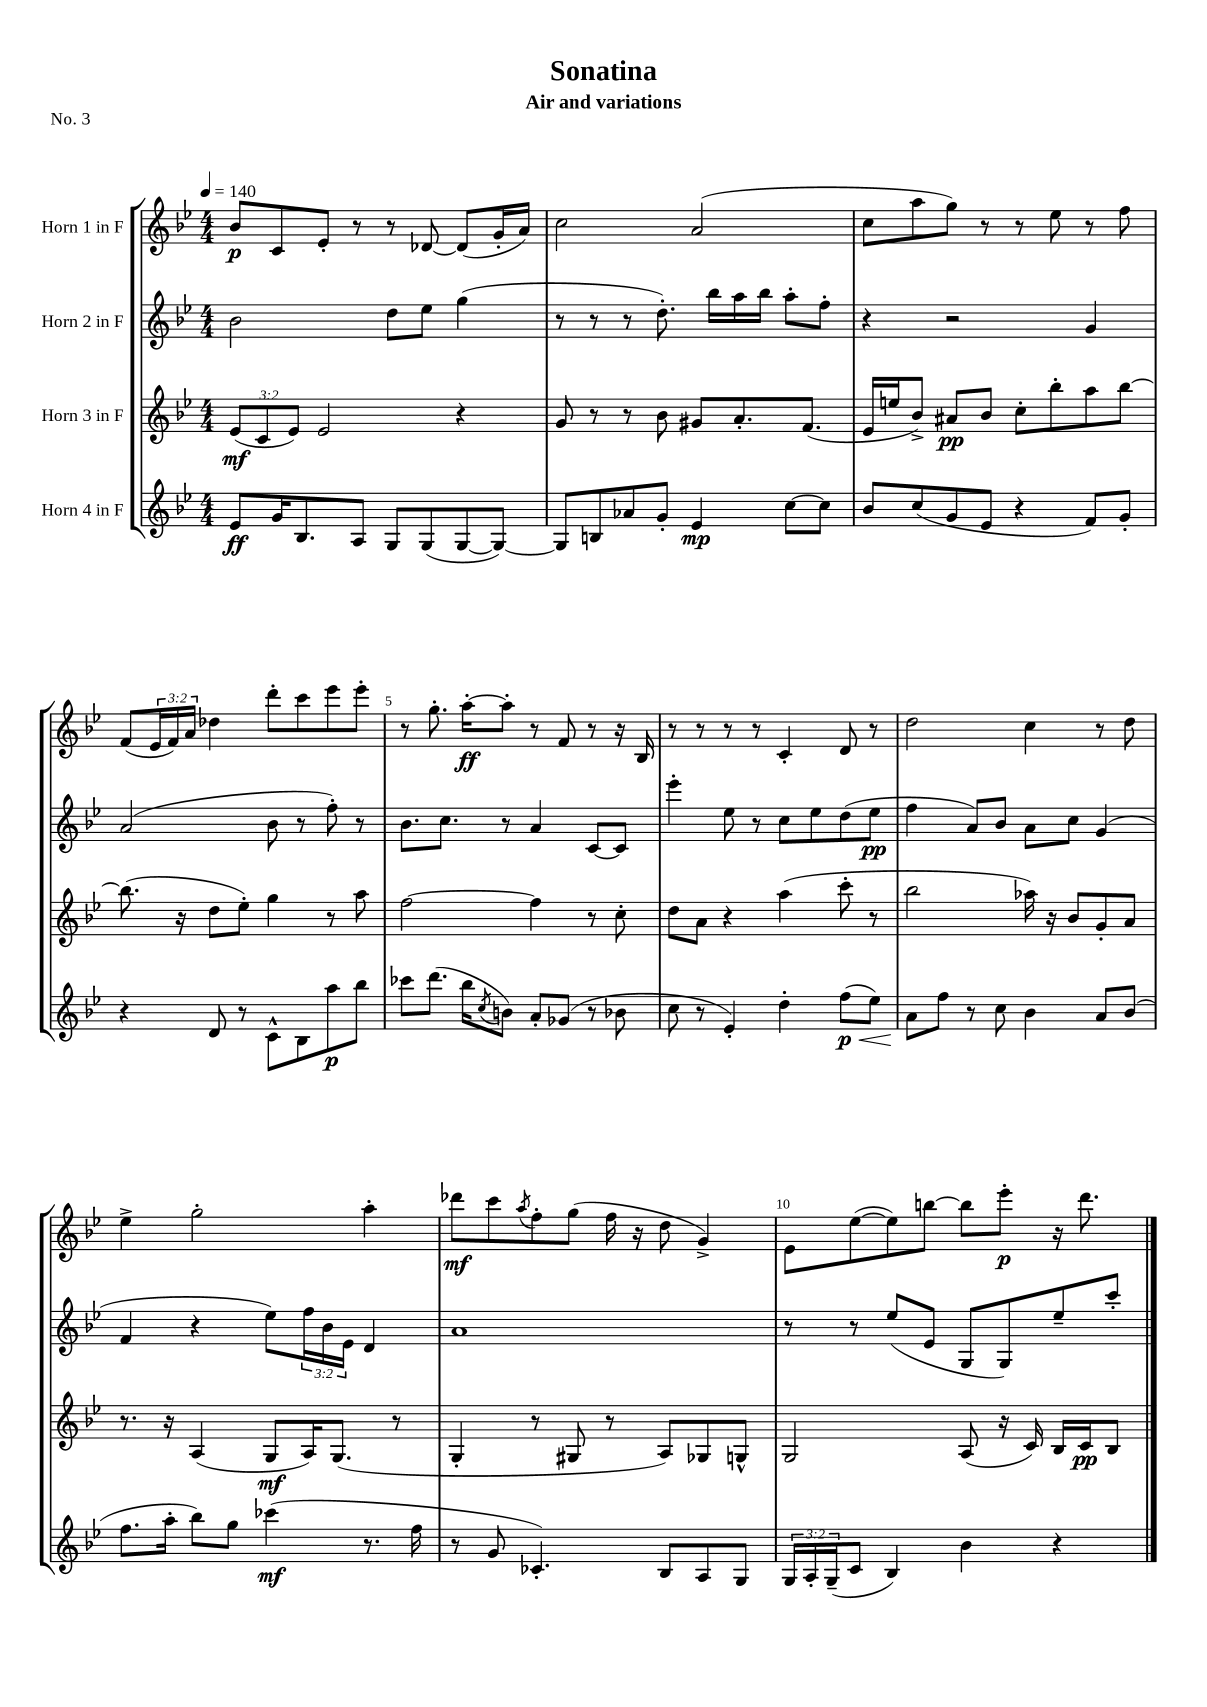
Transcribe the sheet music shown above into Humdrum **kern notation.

**kern	**kern	**kern	**kern
*staff4	*staff3	*staff2	*staff1
*clefG2	*clefG2	*clefG2	*clefG2
*k[b-e-]	*k[b-e-]	*k[b-e-]	*k[b-e-]
*M4/4	*M4/4	*M4/4	*M4/4
*MM140	*MM140	*MM140	*MM140
8e-	(12e-	2b-	8b-
.	12c	.	.
16g	.	.	8c
.	12e-)	.	.
8.B-	.	.	.
.	2e-	.	8e-'
8A	.	.	8r
8G	.	8dd	8r
(8G	.	8ee-	[8d-
[8G	4r	(4gg	(8d-]
8G_)	.	.	16g'
.	.	.	16a)
=	=	=	=
8G]	8g	8r	2cc
8B	8r	8r	.
8a-	8r	8r	.
8g'	8b-	8.dd')	.
4e-	8g#	.	(2a
.	.	16bb-	.
.	8.a'	16aa	.
.	.	16bb-	.
[8cc	.	8aa'	.
.	(8.f	.	.
8cc]	.	8ff'	.
=	=	=	=
8b-	16e-	4r	8cc
.	16ee	.	.
(8cc	8b-^)	.	8aa
8g	8a#	2r	8gg)
8e-	8b-	.	8r
4r	8cc'	.	8r
.	8bb-'	.	8ee-
8f)	8aa	4g	8r
8g'	[8bb-	.	8ff
=	=	=	=
4r	(8.bb-]	(2a	(8f
.	.	.	24e-
.	.	.	24f)
.	16r	.	.
.	.	.	24a
8d	8dd	.	4dd-
8r	8ee-')	.	.
8c^^	4gg	8b-	8ddd'
8B-	.	8r	8ccc
8aa	8r	8ff')	8eee-
8bb-	8aa	8r	8eee-'
=	=	=	=
8ccc-	[2ff	8.b-	8r
(8.ddd	.	.	8.gg'
.	.	8.cc	.
16bb-	.	.	[16aa'
8qcc	.	.	.
8b)	.	8r	8aa']
8a'	4ff]	4a	8r
(8g-	.	.	8f
8r	8r	[8c	8r
8b-	8cc'	8c]	16r
.	.	.	16B-
=	=	=	=
8cc	8dd	4eee-'	8r
8r	8a	.	8r
4e-')	4r	8ee-	8r
.	.	8r	8r
4dd'	(4aa	8cc	4c'
.	.	8ee-	.
(8ff	8ccc'	(8dd	8d
8ee-)	8r	8ee-	8r
=	=	=	=
8a	2bb-	4ff	2dd
8ff	.	.	.
8r	.	8a)	.
8cc	.	8b-	.
4b-	16aa-)	8a	4cc
.	16r	.	.
.	8b-	8cc	.
8a	8g'	(4g	8r
(8b-	8a	.	8dd
=	=	=	=
8.ff	8.r	4f	4ee-^
16aa'	16r	.	.
8bb-)	(4A	4r	2gg'
8gg	.	.	.
(4ccc-	8G	8ee-)	.
.	16A)	24ff	.
.	.	24b-	.
.	(8.G	.	.
.	.	24e-	.
8.r	.	4d	4aa'
.	8r	.	.
16ff	.	.	.
=	=	=	=
8r	4G'	1a	8ddd-
8g	.	.	8ccc
.	.	.	8qaa
4.c-')	8r	.	8ff'
.	8G#	.	(8gg
.	8r	.	16ff
.	.	.	16r
8B-	8A)	.	8dd
8A	8G-	.	4g^)
8G	8G^^	.	.
=	=	=	=
24G	2G	8r	8e-
24A'	.	.	.
(24G~	.	.	.
8c	.	8r	([8ee-
4B-)	.	(8ee-	8ee-])
.	.	8e-	[8bb
4b-	(8A	8G	8bb]
.	16r	8G)	8eee-'
.	16c)	.	.
4r	16B-	8ee-~	16r
.	16c	.	8.ddd
.	8B-	8ccc'	.
==	==	==	==
*-	*-	*-	*-
